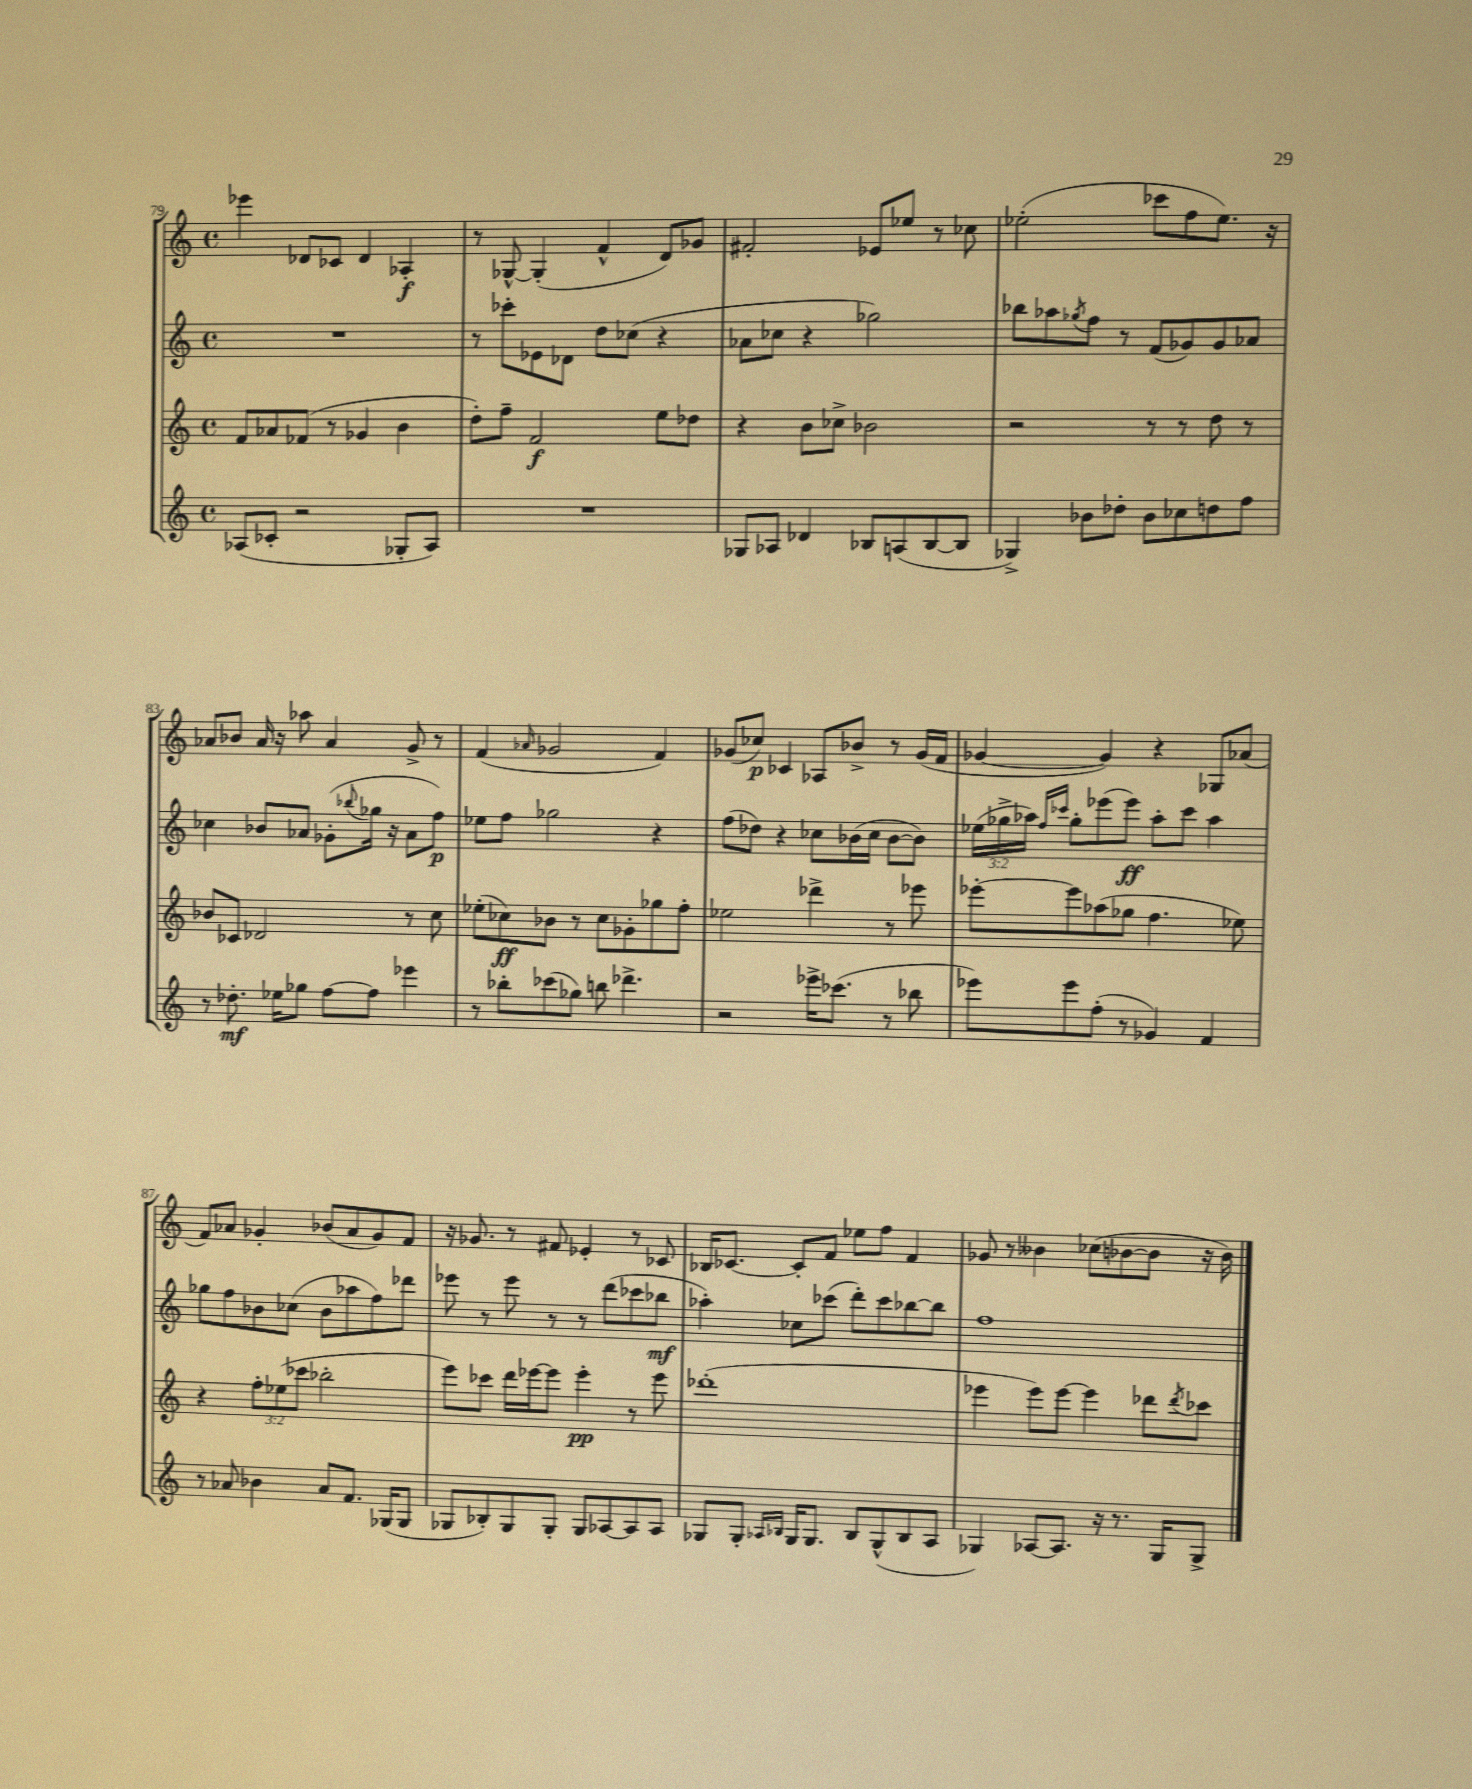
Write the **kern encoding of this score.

**kern	**dynam	**kern	**dynam	**kern	**dynam	**kern	**dynam
*part4	*part4	*part3	*part3	*part2	*part2	*part1	*part1
*staff4	*staff4	*staff3	*staff3	*staff2	*staff2	*staff1	*staff1
*clefG2	*	*clefG2	*	*clefG2	*	*clefG2	*
*k[]	*	*k[]	*	*k[]	*	*k[]	*
*M4/4	*	*M4/4	*	*M4/4	*	*M4/4	*
*met(c)	*	*met(c)	*	*met(c)	*	*met(c)	*
=79	=79	=79	=79	=79	=79	=79	=79
(8A-X/L	.	8f/L	.	1r	.	4eee-X\	.
8c-X'/J	.	8a-X/	.	.	.	.	.
2r	.	(8f-X/J	.	.	.	8d-X/L	.
.	.	8r	.	.	.	8c-X/J	.
.	.	4g-X/	.	.	.	4d-/	.
8G-X'/L	.	4b\	.	.	.	4A-X'/	f
8A-/J)	.	.	.	.	.	.	.
=80	=80	=80	=80	=80	=80	=80	=80
1r	.	8dd'\L)	.	8r	.	8r	.
.	.	8ff~\J	.	8ccc-X'\L	.	[8G-X^^/	.
.	.	2f/	f	8e-X\	.	(4G-'/]	.
.	.	.	.	8d-X\J	.	.	.
.	.	.	.	8dd\L	.	4f^^/	.
.	.	.	.	(8cc-X\J	.	.	.
.	.	8ee\L	.	4r	.	8d/L)	.
.	.	8dd-X\J	.	.	.	8g-X/J	.
=81	=81	=81	=81	=81	=81	=81	=81
8G-X/L	.	4r	.	8a-X\L	.	2f#X'/	.
8A-X/J	.	.	.	8cc-X\J	.	.	.
4d-X/	.	8b\L	.	4r	.	.	.
.	.	8cc-X^\J	.	.	.	.	.
8B-X/L	.	2b-X\	.	2gg-X\)	.	8e-X/L	.
(8An/	.	.	.	.	.	8ee-X/J	.
[8B-/	.	.	.	.	.	8r	.
8B-/J]	.	.	.	.	.	8cc-X\	.
=82	=82	=82	=82	=82	=82	=82	=82
4G-X^/)	.	2r	.	8bb-X\L	.	(2ee-X'\	.
.	.	.	.	8aa-X\	.	.	.
.	.	.	.	8qgg-X/	.	.	.
8b-X\L	.	.	.	8ff\J	.	.	.
8dd-X'\J	.	.	.	8r	.	.	.
8b-\L	.	8r	.	(8f/L	.	8ccc-X\L	.
8cc-X\	.	8r	.	8g-X/)	.	8ff\	.
8ddn\	.	8dd\	.	8g-/	.	8.ee-\J)	.
8ff\J	.	8r	.	8a-X/J	.	.	.
.	.	.	.	.	.	16r	.
!!LO:LB:g=z
=83	=83	=83	=83	=83	=83	=83	=83
8r	.	8b-X/L	.	4cc-X\	.	8a-X/L	.
8.dd-X'\	mf	8c-X/J	.	.	.	8b-X/J	.
.	.	2d-X/	.	8b-X/L	.	16a-/	.
16ee-X\KL	.	.	.	.	.	16r	.
8gg-X\J	.	.	.	8a-X/J	.	8aa-X\	.
[8ff\L	.	.	.	(8g-X'\L	.	4a-/	.
.	.	.	.	8qqbb-X/	.	.	.
8ff\J]	.	.	.	16gg-X\Jk	.	.	.
.	.	.	.	16r	.	.	.
4eee-X\	.	8r	.	8a-\L	.	8g^/	.
.	.	8cc\	.	8ff\J)	p	8r	.
=84	=84	=84	=84	=84	=84	=84	=84
8r	.	(8ee-X'\L	.	8ee-X\L	.	(4f/	.
8bb-X'\L	.	8cc-X\)	ff	8ff\J	.	.	.
.	.	.	.	.	.	16qqa-X/	.
(8ccc-X\	.	8b-X\J	.	2gg-X\	.	2g-X/	.
8gg-X\J)	.	8r	.	.	.	.	.
8bbn\	.	8cc-\L	.	.	.	.	.
4.ddd-X^\	.	8g-X'\	.	.	.	.	.
.	.	8gg-X\	.	4r	.	4f/)	.
.	.	8ff'\J	.	.	.	.	.
=85	=85	=85	=85	=85	=85	=85	=85
2r	.	2ee-X\	.	(8ff\L	.	(8g-X/L	.
.	.	.	.	8dd-X\J)	.	8cc-X/J)	p
.	.	.	.	4r	.	4c-X/	.
16eee-X^\KL	.	4ddd-X^\	.	8cc-X\L	.	8A-X/L	.
(8.ccc-X\J	.	.	.	.	.	.	.
.	.	.	.	(16b-X\L	.	8b-X^/J	.
.	.	.	.	16cc-\JJ	.	.	.
8r	.	8r	.	[8b-\L	.	8r	.
8bb-X\	.	8eee-X\	.	8b-\J])	.	(16g-/LL	.
.	.	.	.	.	.	16f/JJ	.
=86	=86	=86	=86	=86	=86	=86	=86
8eee-X\L)	.	[8eee-X'\L	.	(24ee-X\LL	.	[4g-X/	.
.	.	.	.	24gg-X^\	.	.	.
.	.	.	.	24aa-X\JJ)	.	.	.
.	.	.	.	16qqff/LL	.	.	.
.	.	.	.	16qqccc-X/JJ	.	.	.
8eee-\	.	8eee-\]	.	8gg-'\L	.	.	.
(8ff'\J	.	(8aa-X\	.	(8eee-X\	.	4g-/])	.
8r	.	8gg-X\J	.	8eee-\J)	ff	.	.
4g-X/)	.	4.ff\	.	8aa-'\L	.	4r	.
.	.	.	.	8ccc-\J	.	.	.
4f/	.	.	.	4aa-\	.	8G-X/L	.
.	.	8ee-X\)	.	.	.	(8a-X/J	.
!!LO:LB:g=z
=87	=87	=87	=87	=87	=87	=87	=87
8r	.	4r	.	8gg-X\L	.	8f/L)	.
8a-X/	.	.	.	8ff\	.	8a-X/J	.
4b-X\	.	12ff'\L	.	8b-X\	.	4g-X'/	.
.	.	(12ee-X\	.	.	.	.	.
.	.	.	.	(8cc-X\J	.	.	.
.	.	12ccc-X\J	.	.	.	.	.
8a-/L	.	2bb-X'\	.	8b-\L	.	(8b-X/L	.
8.f/J	.	.	.	8aa-X\	.	8a-/	.
.	.	.	.	8ff\)	.	8g-/)	.
(16G-X/KL	.	.	.	.	.	.	.
8G-/J	.	.	.	8ddd-X\J	.	8f/J	.
=88	=88	=88	=88	=88	=88	=88	=88
8G-X/L	.	8eee\L)	.	8eee-X\	.	16r	.
.	.	.	.	.	.	8.g-X/	.
8B-X'/)	.	8ccc-X\J	.	8r	.	.	.
8G-/	.	16ddd\LL	.	8eee-\	.	8r	.
.	.	[16eee-X\J	.	.	.	.	.
8G-'/J	.	8eee-\J]	.	8r	.	8f#X/	.
8G-/L	.	4eee-'\	pp	8r	.	4e-X'/	.
[8A-X/	.	.	.	(8ddd\L	.	.	.
8A-/]	.	8r	.	8ccc-X\	.	8r	.
8A-/J	.	8eee-\	.	8bb-X\J	mf	8c-X/	.
=89	=89	=89	=89	=89	=89	=89	=89
8G-X/L	.	(1ddd-X'	.	4aa-X'\)	.	16B-X/KL	.
.	.	.	.	.	.	[8.c-X/J	.
8G-'/J	.	.	.	.	.	.	.
16qqA-X/LL	.	.	.	.	.	.	.
16qqB-X/JJ	.	.	.	.	.	.	.
16G-/KL	.	.	.	8cc-X\L	.	8c-'/L]	.
8.G-/J	.	.	.	.	.	.	.
.	.	.	.	(8ccc-X\J	.	8f/J	.
8B-/L	.	.	.	8ddd'\L)	.	8ee-X\L	.
(8G-^^/	.	.	.	8ccc-\	.	8ff\J	.
8B-/	.	.	.	[8bb-X\	.	4f/	.
8A-/J	.	.	.	8bb-\J]	.	.	.
=90	=90	=90	=90	=90	=90	=90	=90
4G-X/)	.	4eee-X\	.	1ff	.	8g-X/	.
.	.	.	.	.	.	8r	.
[8A-X/L	.	8eee-\L)	.	.	.	4b--X\	.
8.A-/J]	.	[8eee-\J	.	.	.	.	.
.	.	4eee-\]	.	.	.	(8cc-X\L	.
16r	.	.	.	.	.	.	.
8.r	.	.	.	.	.	[8b-X\	.
.	.	8ddd-X\L	.	.	.	8b-\J]	.
16G-/KL	.	.	.	.	.	.	.
.	.	8qddd-/	.	.	.	.	.
8G-^/J	.	8ccc-X\J	.	.	.	16r	.
.	.	.	.	.	.	16b-\)	.
==	==	==	==	==	==	==	==
*-	*-	*-	*-	*-	*-	*-	*-
